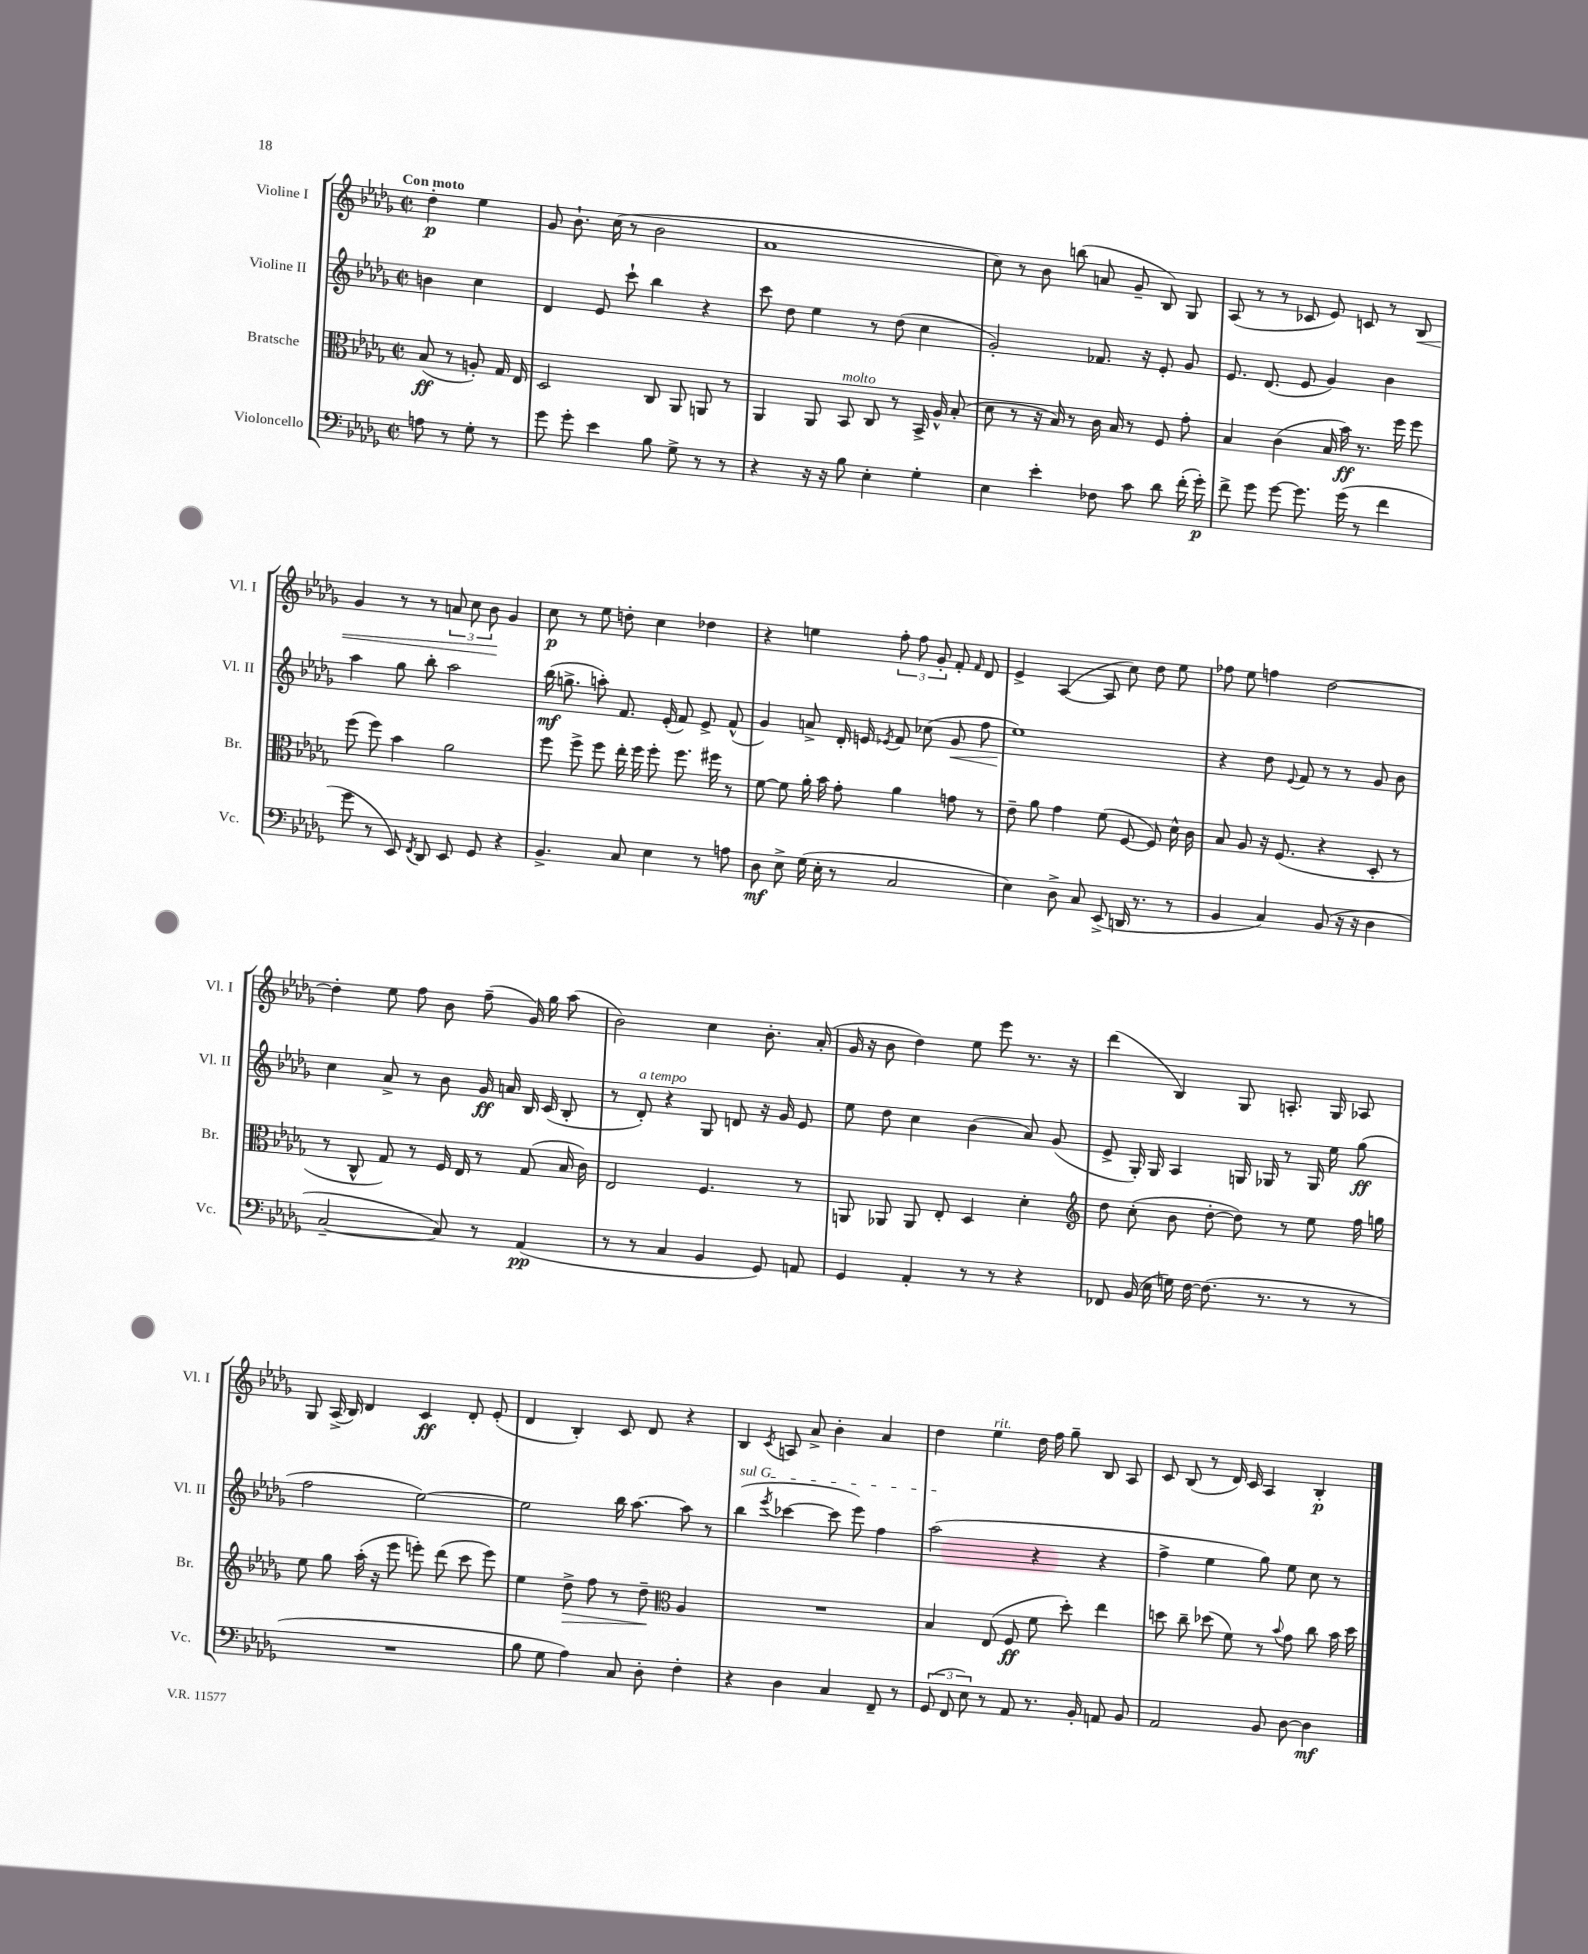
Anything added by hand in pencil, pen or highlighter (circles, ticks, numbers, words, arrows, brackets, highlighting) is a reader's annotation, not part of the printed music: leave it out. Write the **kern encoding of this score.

**kern	**kern	**kern	**kern
*staff4	*staff3	*staff2	*staff1
*clefF4	*clefC3	*clefG2	*clefG2
*k[b-e-a-d-g-]	*k[b-e-a-d-g-]	*k[b-e-a-d-g-]	*k[b-e-a-d-g-]
*M2/2	*M2/2	*M2/2	*M2/2
*met(c|)	*met(c|)	*met(c|)	*met(c|)
8A\	(8B-/	4b\	4dd-'\
8r	8r	.	.
8G-'\	8A'/)	4cc\	4ee-\
8r	16G-/	.	.
.	16E-/	.	.
=	=	=	=
8g-\	2D-/	4d-/	8g-/
8g-'\	.	.	8.b-`\
4e-\	.	8e-/	.
.	.	.	(16cc\
.	.	8ccc`\	8r
8B-\	8C/	4bb-\	2b-\
8G-^\	8AA-/	.	.
8r	8AA/	4r	.
8r	8r	.	.
=	=	=	=
4r	4AA-/	8ccc\	1a-
.	.	8dd-\	.
16r	8AA-/	4ee-\	.
16r	.	.	.
8B-\	8BB-/	.	.
4E-'\	8C/	8r	.
.	8r	(8dd-\	.
4G-'\	16BB-^/	4cc\	.
.	16A-^^/	.	.
.	(8B-'/	.	.
=	=	=	=
4E-\	8d-\	2g-'/)	8cc\)
.	8r	.	8r
4e-'\	16r	.	8b-\
.	16B-/)	.	.
.	8r	.	(8bb\
8F-\	16c\	8.f-/	8a/
.	16B-/	.	.
8c\	8r	.	8g-~/
.	.	16r	.
8d-\	8F/	8e-'/	8B-/)
(16f'\	8g-'\	8g-/	8G-/
16g-'\)	.	.	.
=	=	=	=
8f^\	4B-/	8.e-/	(8A-/
8g-\	.	.	8r
.	.	(8.d-/	.
[8g-\	(4c\	.	8r
8.g-\]	.	8e-/	8c-/
.	16B-/	4g-/)	8e-/)
(16g-\	16b-\)	.	.
8r	8.r	.	8c/
4f\	.	4b-\	8r
.	16ff\	.	.
.	8ff\	.	8B-/
=	=	=	=
8g-\	(8ff\	4aa-\	4g-/
8r	8ff\)	.	.
8EE-/)	4b-\	8gg-\	8r
8qFF/	.	.	.
8DD-/	.	8bb-'\	8r
8EE-/	2a-\	2aa-\	12a/
.	.	.	12cc\
8GG-/	.	.	.
.	.	.	12b-\
4r	.	.	4g-/
=	=	=	=
4.BB-^/	8ff\	(16bb-\	8cc\
.	.	8.gg^\	.
.	8ff^\	.	8r
.	8ff\	8aa'\)	8ee-\
8C/	16ee-'\	8.f/	8dd'\
.	16ff\	.	.
4E-\	8ff'\	.	4cc\
.	.	(16e-'/	.
.	8.ff\	8f/)	.
8r	.	8e-^/	4dd-\
.	16ff#\	.	.
8A\	8r	(8f^^/	.
=	=	=	=
8D-\	[8f\	4g-/)	4r
8E-^\	8f\]	.	.
(16G-\	16a-'\	8a^/	4ee\
16E-'\	16b-\	.	.
8r	8g-'\	16d-'/	.
.	.	16e/	.
.	.	8qe-/	.
2C/	4a-\	8f/	12ff'\
.	.	.	12ff\
.	.	(8cc-\	.
.	.	.	12g-'/
.	8g\	8g-/	8f'/
.	.	.	16qqf/
.	8r	8ff\	8d-/
=	=	=	=
4E-\)	8e-~\	1ee-)	4e-^/
.	8a-\	.	.
8D-^\	4g-\	.	([4A-/
8C/	.	.	.
(8EE-^/	(8f\	.	8A-/]
16DD/	[8F/	.	8cc\)
8.r	.	.	.
.	8F/])	.	8dd-\
8r	16d-^^\	.	8ee-\
.	16c\	.	.
=	=	=	=
4BB-/	8B-/	4r	8ff-\
.	8A-/	.	8ee-\
4C/)	16r	8dd-\	4ff\
.	(8.F/	.	.
.	.	8qqe-/	.
.	.	8f/	.
(8BB-/	4r	8r	[2dd-\
16r	.	8r	.
16r	.	.	.
4D-\	8D-'/	8g-/	.
.	8r	8b-\	.
=	=	=	=
[2C~/	8r	4cc\	4dd-'\]
.	8C^^/	.	.
.	8G-/)	8a-^/	8ee-\
.	8r	8r	8ff\
8C/])	16F/	8b-\	8b-\
.	16E-/	.	.
8r	8r	16g-/	(8ff~\
.	.	16a/	.
(4AA-/	(8G-/	16B-/	16g-/)
.	.	(16c/	16gg-\
.	16B-/	8B-'/	(8aa-\
.	16c\)	.	.
=	=	=	=
8r	2E-/	8r	2b-\)
8r	.	8d-'/)	.
4C/	.	4r	.
4BB-/	4.F/	8G-/	4cc\
.	.	8d/	.
8GG-/)	.	16r	8.b-'\
.	.	16g-/	.
8AA/	8r	8e-/	.
.	.	.	(16a-'/
=	=	=	=
4GG-/	8AA/	8ee-\	16g-/
.	.	.	16r
.	8AA-/	8dd-\	8b-\
4AA-'/	8AA-/	4cc\	4dd-\)
.	8E-'/	.	.
8r	4D-/	(4b-\	8ee-\
8r	.	.	8eee-\
4r	4d-'\	8a-/)	8.r
.	.	(8g-/	.
.	.	.	16r
=	=	=	=
*	*clefG2	*	*
8FF-/	8dd-\	8e-^/	(4ddd-\
(16BB-/	(8cc'\	16G-'/)	.
16E-\	.	16G-/	.
16G\)	8b-\	4A-/	4B-/)
[16F\	.	.	.
(8.F\]	[8dd-'\	.	.
.	8dd-\])	16G/	8G-/
8.r	.	16G-/	.
.	8r	8r	8.A'/
8r	8ee-\	16G-/	.
.	.	16ee-\	16G-/
8r	16ff\	(8gg-\	8A-/
.	16gg\	.	.
=	=	=	=
1r	8ee-\	2ff\	8G-/
.	8gg-\	.	(16A-^/
.	.	.	16B-/)
.	(16aa-'\	.	4d-/
.	16r	.	.
.	8eee-\	.	.
.	8eee'\)	[2ee-\)	4c/
.	(8ddd-\	.	.
.	8ccc\	.	8d-'/
.	8eee\)	.	(8e-'/
=	=	=	=
8B-\	4ee-\	2ee-\]	4d-/
8G-\	.	.	.
4A-\)	8dd-^\	.	4B-'/)
.	8ff\	.	.
8C/	8r	16bb-\	8c/
.	.	[8.aa-\	.
8D-'\	8dd-~\	.	8d-/
*	*clefC3	*	*
4F'\	4A-/	8aa-\]	4r
.	.	8r	.
=	=	=	=
4r	1r	(4bb-\	4B-/
.	.	8qeee-/	8qc/
4D-\	.	[4ccc-\	8A/
.	.	.	8a-^/
4C/	.	8ccc-\]	4b-'\
.	.	8eee-\)	.
8FF~/	.	4ff\	4a-/
8r	.	.	.
=	=	=	=
(12GG-/	4B-/	(2aa-\	4dd-\
12FF/	.	.	.
12E-\)	.	.	.
8r	(8E-/	.	4ee-\
8AA-/	8F/	.	.
8.r	8f\	4r	16dd-\
.	.	.	16ff\
.	8dd-'\)	.	8gg-~\
16BB-'/	.	.	.
8AA/	4ee-\	4r	8B-/
8BB-/	.	.	8A-/
=	=	=	=
2AA-/	8dd\	4ff^\	8c/
.	8cc~\	.	(8B-/
.	(8dd-\	4ee-\	8r
.	8f\)	.	16d-/)
.	.	.	16c/
8BB-/	8r	8gg-\)	4A-/
.	8qqb-/	.	.
[8D-\	8g-\	8ee-\	.
4D-\]	8cc\	8cc\	4B-'/
.	16b-\	8r	.
.	16dd-\	.	.
==	==	==	==
*-	*-	*-	*-
